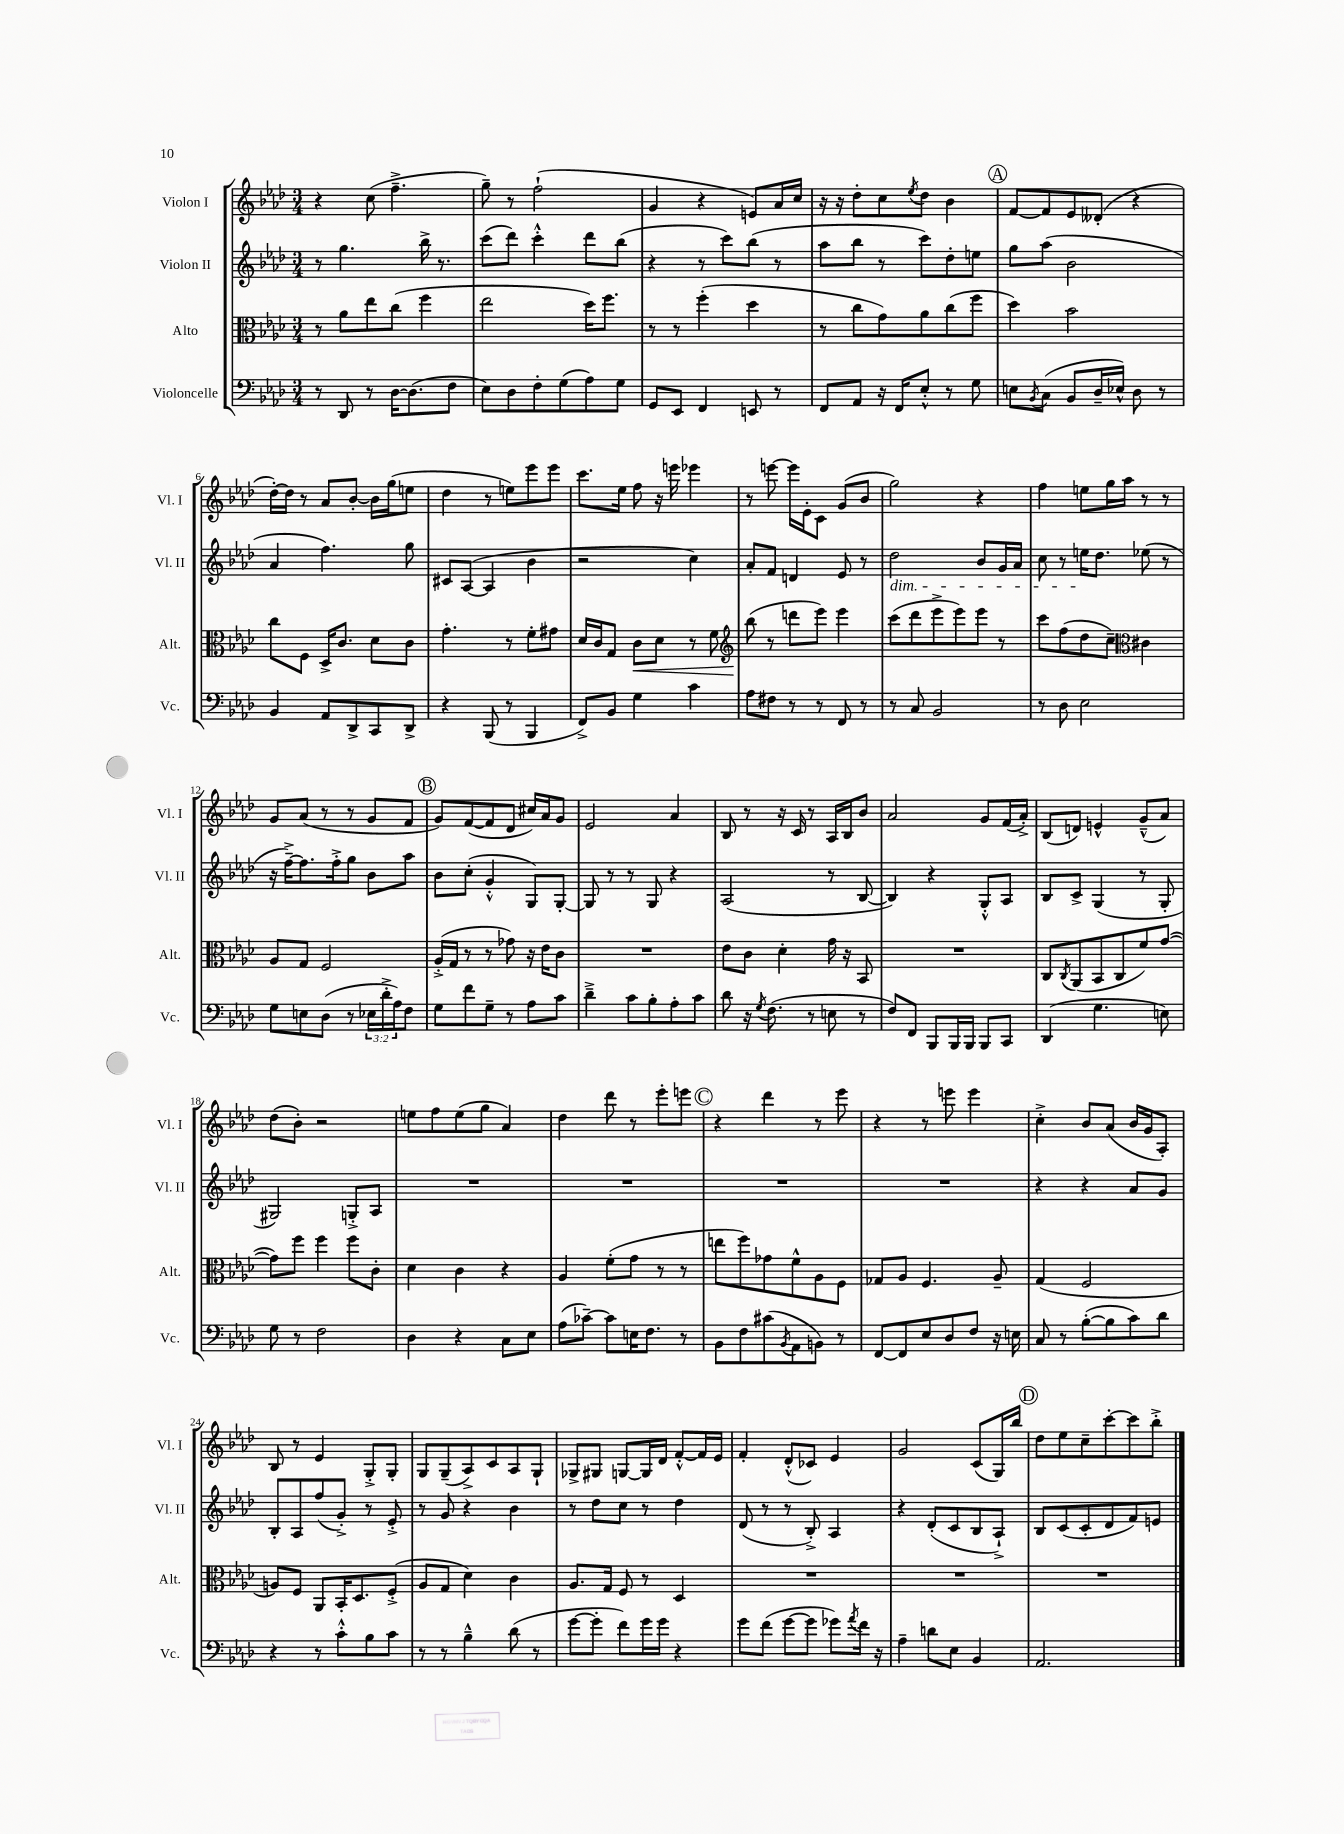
<<
\new StaffGroup <<
\new Staff = "s0" \with { instrumentName = "Violon I" shortInstrumentName = "Vl. I" } {
    \clef treble \key aes \major \numericTimeSignature \time 3/4
    r4 c''8( f''4.---> |
    g''8--) r8 f''2-!( |
    g'4 r4 e'8) aes'16 c''16 |
    r16 r16 des''8-. c''8 \acciaccatura { ees''8 } des''8 bes'4 |
    \mark \markup { \circle "A" } f'8~ f'8 ees'8 deses'8-.( r4 |
    des''16~-.) des''16 r8 aes'8 bes'8~-. bes'16 g''16( e''8 |
    des''4 r8 e''8) ees'''8 ees'''8 |
    c'''8. ees''16 f''8 r16 e'''16 ees'''4 |
    r8 e'''8~ e'''16 ees'16-. c'8 g'8( bes'8 |
    g''2) r4 |
    f''4 e''8 g''16 aes''16 r8 r8 |
    g'8 aes'8( r8 r8 g'8 f'8 |
    \mark \markup { \circle "B" } g'8) f'8~( f'8 des'8 cis''16) aes'16 g'8 |
    ees'2 aes'4 |
    bes8 r8 r16 c'16 r8 aes16 bes16 bes'8 |
    aes'2 g'8 f'16( aes'16-.->) |
    bes8( d'8) e'4-^ g'8---^( aes'8) |
    des''8( bes'8-.) r2 |
    e''8 f''8 e''8( g''8 aes'4) |
    des''4 des'''8 r8 ees'''8-. e'''8 |
    \mark \markup { \circle "C" } r4 des'''4 r8 ees'''8 |
    r4 r8 e'''8 e'''4 |
    c''4-.-> bes'8 aes'8( bes'16 g'16 aes8-.) |
    bes8 r8 ees'4 g8-.-> g8-. |
    g8 g8--( aes8->) c'8 aes8 g8-! |
    ges8-> gis8 g8~ g16 des'16 f'8~-.-^ f'16 ees'16 |
    f'4-. des'8-.-^( ces'8) ees'4 |
    g'2 c'8( g16) bes''16 |
    \mark \markup { \circle "D" } des''8 ees''8 c''8-- c'''8~-. c'''8 bes''8-.-> \bar "|." |
}
\new Staff = "s1" \with { instrumentName = "Violon II" shortInstrumentName = "Vl. II" } {
    \clef treble \key aes \major \numericTimeSignature \time 3/4
    r8 g''4. bes''16-> r8. |
    c'''8( des'''8) c'''4-.-^ des'''8 bes''8( |
    r4 r8 c'''8) bes''8( r8 |
    aes''8 bes''8 r8 c'''8) des''8-. e''8 |
    \mark \markup { \circle "A" } g''8 aes''8( bes'2 |
    aes'4 f''4.) g''8 |
    cis'8 aes8~( aes4 bes'4 |
    r2 c''4) |
    aes'8-. f'8 d'4 ees'8 r8 |
    des''2\dim bes'8 g'16 aes'16 |
    c''8 r8 e''16\! des''8. ees''8( r8 |
    r16 f''16~--->) f''8. f''16-.-> g''8 bes'8 aes''8 |
    \mark \markup { \circle "B" } bes'8 c''8-.( g'4-.-^ g8) g8~-. |
    g8 r8 r8 g8 r4 |
    aes2( r8 bes8~ |
    bes4) r4 g8-.-^ aes8 |
    bes8 c'8-> g4( r8 g8-. |
    gis2) g8-.-> aes8 |
    R2. |
    R2. |
    \mark \markup { \circle "C" } R2. |
    R2. |
    r4 r4 aes'8 g'8 |
    bes8-. aes8 f''8( g'8-.->) r8 ees'8-.-> |
    r8 g'8 r4 bes'4 |
    r8 des''8 c''8 r8 des''4 |
    des'8( r8 r8 bes8-.->) aes4 |
    r4 des'8-.( c'8 bes8 aes8-!->) |
    \mark \markup { \circle "D" } bes8 c'8( c'8-. des'8 f'8) e'8 \bar "|." |
}
\new Staff = "s2" \with { instrumentName = "Alto" shortInstrumentName = "Alt." } {
    \clef alto \key aes \major \numericTimeSignature \time 3/4
    r8 aes'8 ees''8 c''8( f''4 |
    ees''2 des''16) f''8. |
    r8 r8 f''4-.( des''4 |
    r8 c''8 g'8) aes'8 c''8( f''8 |
    \mark \markup { \circle "A" } des''4) bes'2 |
    c''8 f8 des16-> c'8. des'8 c'8 |
    g'4.-. r8 f'8-. gis'8 |
    des'16 c'16 g8 c'8\< des'8 r8 f'8 |
    \clef treble bes''8\!( r8 d'''8 ees'''8) ees'''4 |
    c'''8( des'''8 ees'''8-> ees'''8) ees'''8 r8 |
    c'''8 f''8( des''8 c''8--) \clef alto cis'4 |
    aes8 g8 f2 |
    \mark \markup { \circle "B" } aes16-.->( g16 r8 r8 ges'8) r16 ees'16 c'8 |
    R2. |
    ees'8 c'8 des'4-. g'16 r16 bes,8 |
    R2. |
    c8 \acciaccatura { c8 } aes,8( bes,8 c8 f'8) g'8~( |
    g'8) f''8 f''4 f''8 c'8-. |
    des'4 c'4 r4 |
    aes4 f'8-.( g'8 r8 r8 |
    \mark \markup { \circle "C" } e''8 f''8) ges'8 f'8-^ aes8 f8 |
    ges8 aes8 f4. aes8-- |
    g4( f2 |
    a8) f8 aes,8 bes,16-. des8. f8-.->( |
    aes8 g8 des'4) c'4 |
    aes8. g16 f8 r8 des4 |
    R2. |
    R2. |
    \mark \markup { \circle "D" } R2. \bar "|." |
}
\new Staff = "s3" \with { instrumentName = "Violoncelle" shortInstrumentName = "Vc." } {
    \clef bass \key aes \major \numericTimeSignature \time 3/4 \override Staff.TupletNumber.text = #tuplet-number::calc-fraction-text
    r8 des,8 r8 des16~ des8.( f8 |
    ees8) des8 f8-. g8( aes8) g8 |
    g,8 ees,8 f,4 e,8 r8 |
    f,8 aes,8 r16 f,16 ees8-.-^ r8 g8 |
    \mark \markup { \circle "A" } e8 \acciaccatura { bes,8 } c8( bes,8 des16-- ees16-^) des8 r8 |
    bes,4 aes,8 des,8-> c,8 des,8-> |
    r4 bes,,8( r8 bes,,4 |
    f,8->) bes,8 g4 c'4 |
    aes8 fis8 r8 r8 f,8 r8 |
    r8 c8 bes,2 |
    r8 des8 ees2 |
    g8 e8 des8( r8 \tuplet 3/2 { ees16 des'16-.-> aes16) } f8 |
    \mark \markup { \circle "B" } g8 f'8 g8-- r8 aes8 c'8 |
    des'4---> c'8 bes8-. aes8-. c'8 |
    des'8 r16 \acciaccatura { g8 } f8.( r8 e8 r8 |
    f8) f,8 bes,,8 bes,,16 bes,,16 bes,,8 c,8 |
    des,4( g4. e8) |
    g8 r8 f2 |
    des4 r4 c8 ees8 |
    aes8( ces'8~--) ces'8 e16 f8. r8 |
    \mark \markup { \circle "C" } bes,8 f8 cis'8( \acciaccatura { bes,8 } aes,8 b,8) r8 |
    f,8~ f,8 ees8 des8 f8 r16 e16 |
    c8 r8 bes8~-.( bes8 c'8) des'8 |
    r4 r8 c'8-.-^ bes8 c'8 |
    r8 r8 bes4---^ des'8( r8 |
    g'8~ g'8-. f'8) g'16 g'16 r4 |
    g'8 f'8( g'8~ g'8 ges'8) \acciaccatura { aes'8 } f'16 r16 |
    aes4-- d'8 ees8 bes,4 |
    \mark \markup { \circle "D" } aes,2. \bar "|." |
}
>>
>>
